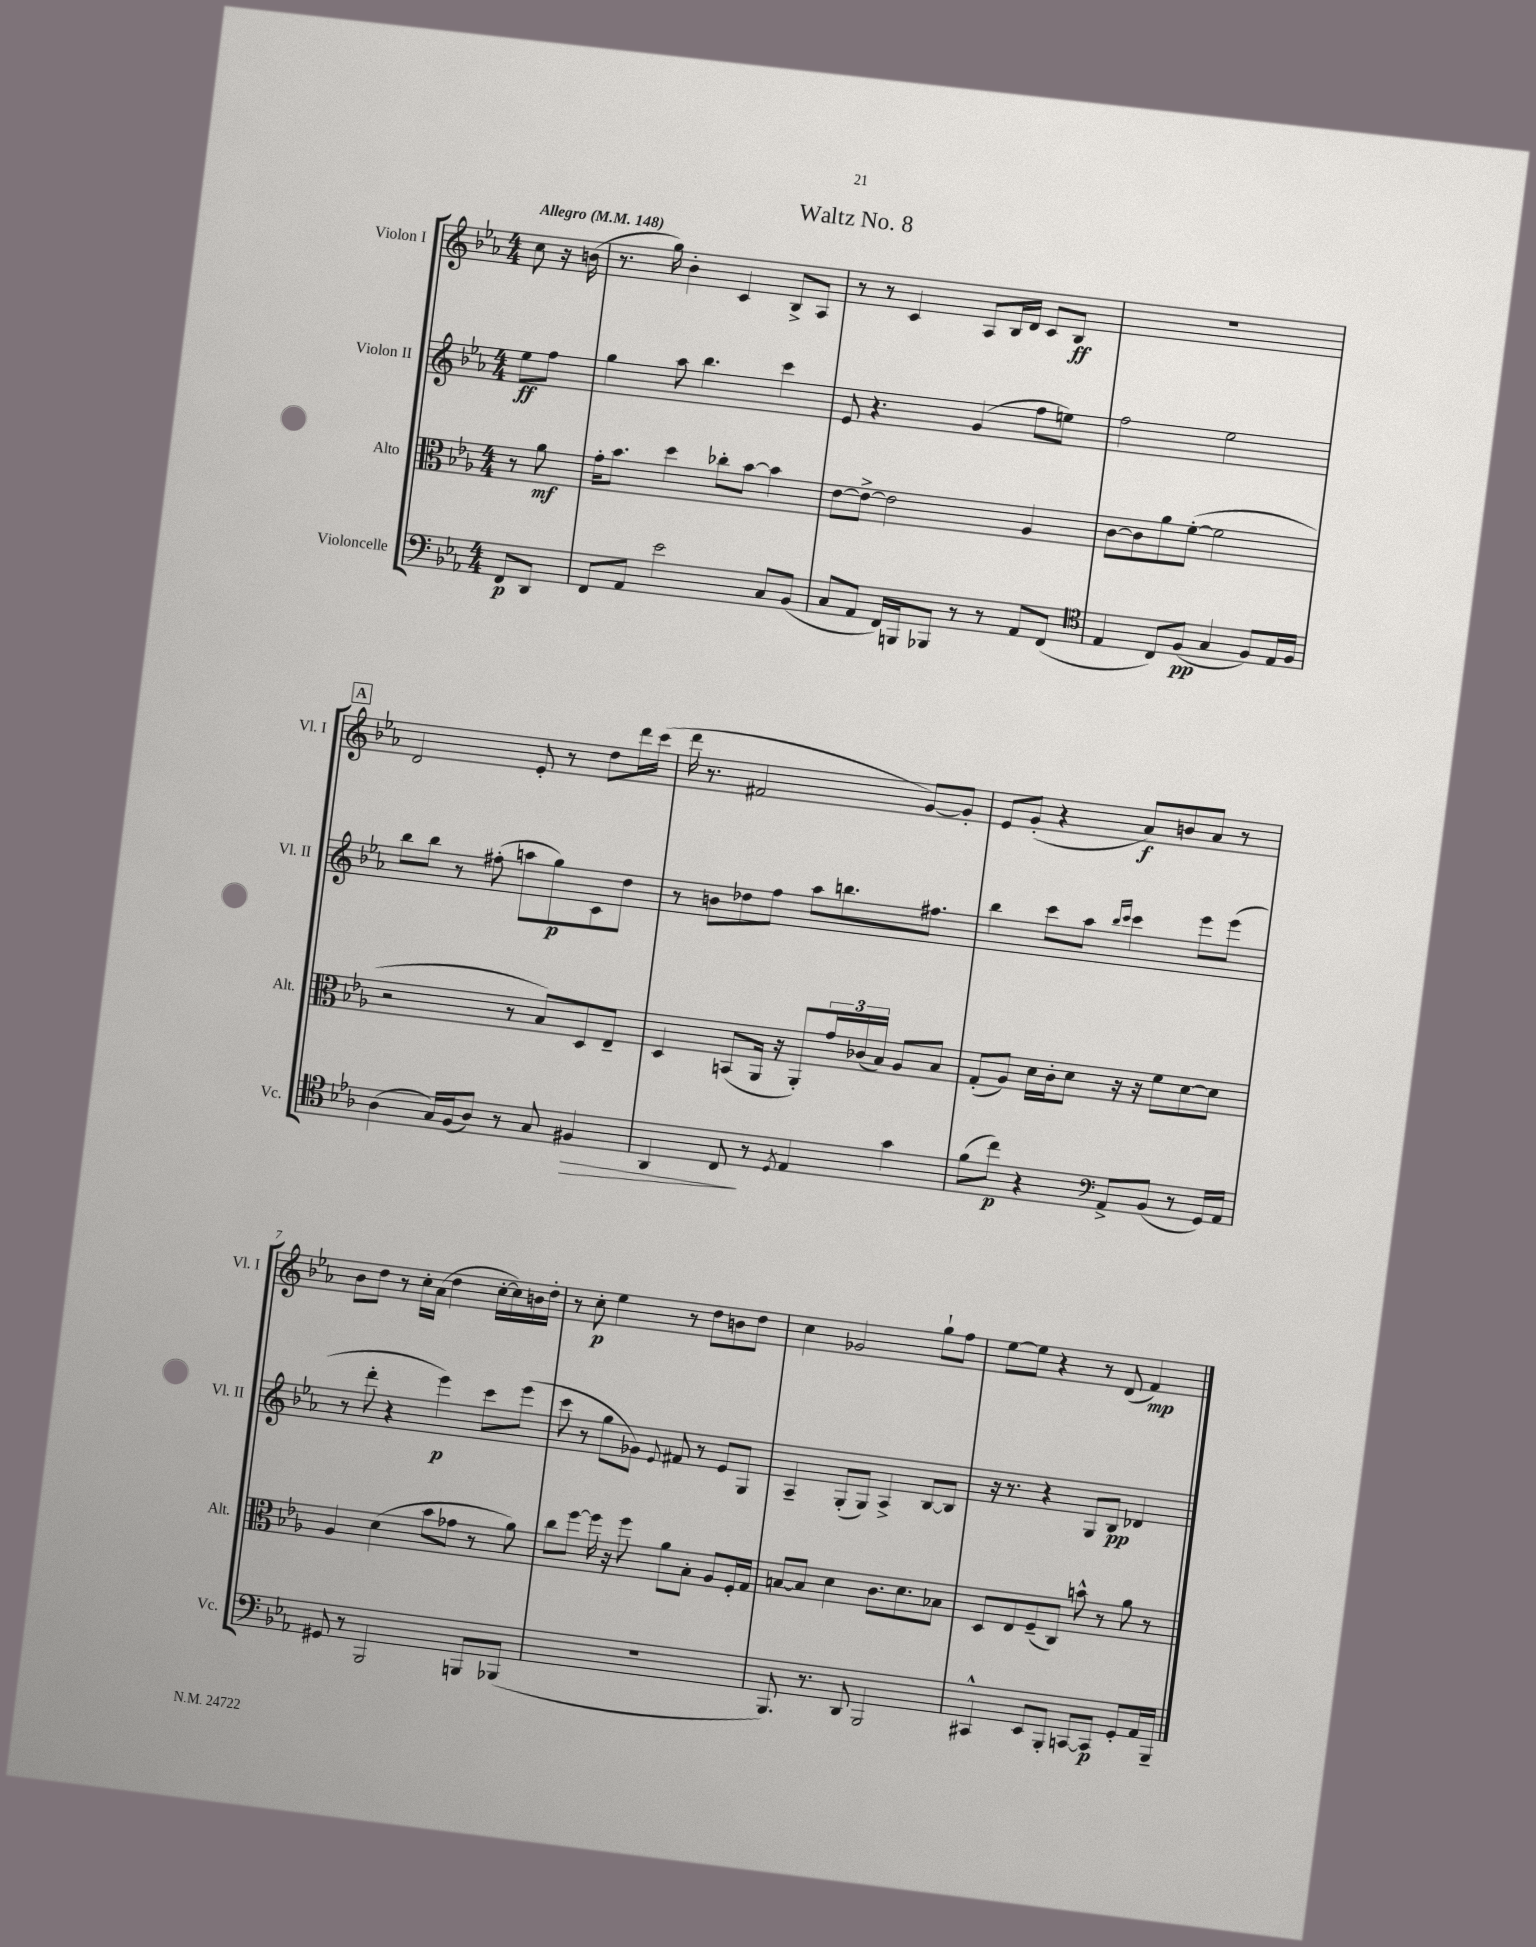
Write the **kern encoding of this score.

**kern	**kern	**kern	**kern
*staff4	*staff3	*staff2	*staff1
*clefF4	*clefC3	*clefG2	*clefG2
*k[b-e-a-]	*k[b-e-a-]	*k[b-e-a-]	*k[b-e-a-]
*M4/4	*M4/4	*M4/4	*M4/4
*MM148	*MM148	*MM148	*MM148
8FF	8r	8ee-	8cc
8DD	8a-	8ff	16r
.	.	.	(16b
=	=	=	=
8FF	16g'	4gg	8.r
.	8.b-	.	.
8AA-	.	.	.
.	.	.	16gg)
2e-	4dd	8aa-	4b-'
.	.	4.bb-	.
.	8cc-'	.	4c
.	[8b-	.	.
8C	4b-]	4ccc	8B-^
(8BB-	.	.	8A-
=	=	=	=
8C	[8e-	8e-	8r
8AA-	8e-^_	4.r	8r
16FF)	2e-]	.	4c
16BBB	.	.	.
8BBB-	.	.	.
8r	.	(4g	8A-
8r	.	.	16B-
.	.	.	16d
8AA-	4A-	8ff	8c
(8FF	.	8ee)	8B-
=	=	=	=
*clefC4	*	*	*
4E-	[8c	2ff	1r
.	8c]	.	.
8C)	8a-	.	.
(8F	([8f'	.	.
4G	2f]	2ee-	.
8F)	.	.	.
16E-	.	.	.
16F	.	.	.
=	=	=	=
(4A-	2r	8bb-	2d
.	.	8bb-	.
16G)	.	8r	.
(16F	.	.	.
8A-)	.	(8ff#'	.
8r	8r	8aa	8e-'
8G	8B-)	8gg)	8r
4F#	8D	8c	8dd
.	8E-~	8dd	16ddd
.	.	.	(16ccc
=	=	=	=
4AA-	4D	8r	16ddd
.	.	.	8.r
.	.	8b	.
8C	(8BB	8dd-	2f#
8r	16AA-	8ff	.
.	16r	.	.
8qD	.	.	.
4E-	8AA-')	8aa-	.
.	24g	8.bb	.
.	(24c-	.	.
.	24B-)	.	.
4g	8A-	.	[8g)
.	.	8.ff#	.
.	8B-	.	8g']
=	=	=	=
(8f	(8G'	4bb-	8e-
8cc)	8A-)	.	(8g'
4r	16d	8ccc	4r
.	16c'	.	.
.	8d	8aa-	.
*clefF4	*	*	*
.	.	16qqbb-	.
.	.	16qqccc	.
8AA-^	16r	4ccc	8a-)
.	16r	.	.
(8BB-	8f	.	8b
8r	[8d	8eee-	8a-
16GG)	8d]	(8eee-	8r
16AA-	.	.	.
=	=	=	=
8GG#	4A-	8r	8b-
8r	.	8ddd'	8dd
2BBB-	(4d	4r	8r
.	.	.	16cc'
.	.	.	(16a-
.	8b-	4eee-)	4dd
.	8g-	.	.
8BBB	8r	8ccc	[16cc'
.	.	.	16cc])
(8BBB-	8a-)	(8eee-	16b
.	.	.	16dd'
=	=	=	=
1r	8cc	8ccc	8r
.	[8ff	8r	8cc'
.	16ff]	8gg	4ee-
.	16r	.	.
.	8ff	8g-)	.
.	.	8qqe-	.
.	8a-	8f#	8r
.	8B-'	8r	8dd
.	8A-	8e-	8b
.	16F'	8G	8dd
.	16G	.	.
=	=	=	=
8.BBB-)	[8B	4A-~	4cc
.	8B]	.	.
8.r	.	.	.
.	4d	(8G'	2g-
8DD	.	8G)	.
2BBB-	8.c	4A-^	.
.	8.d	.	.
.	.	[8B-	8gg`
.	8B-	8B-]	8ff
=	=	=	=
4CC#^^	8D	16r	[8ee-
.	.	8.r	.
.	8E-	.	8ee-]
8EE-	(8F~	4r	4r
8BBB-'	8C)	.	.
[8CC	8b^^	8G	8r
8CC]	8r	8B-	(8d
8GG'	8a-	4d-	4f)
16AA-	8r	.	.
16BBB-~	.	.	.
==	==	==	==
*-	*-	*-	*-
